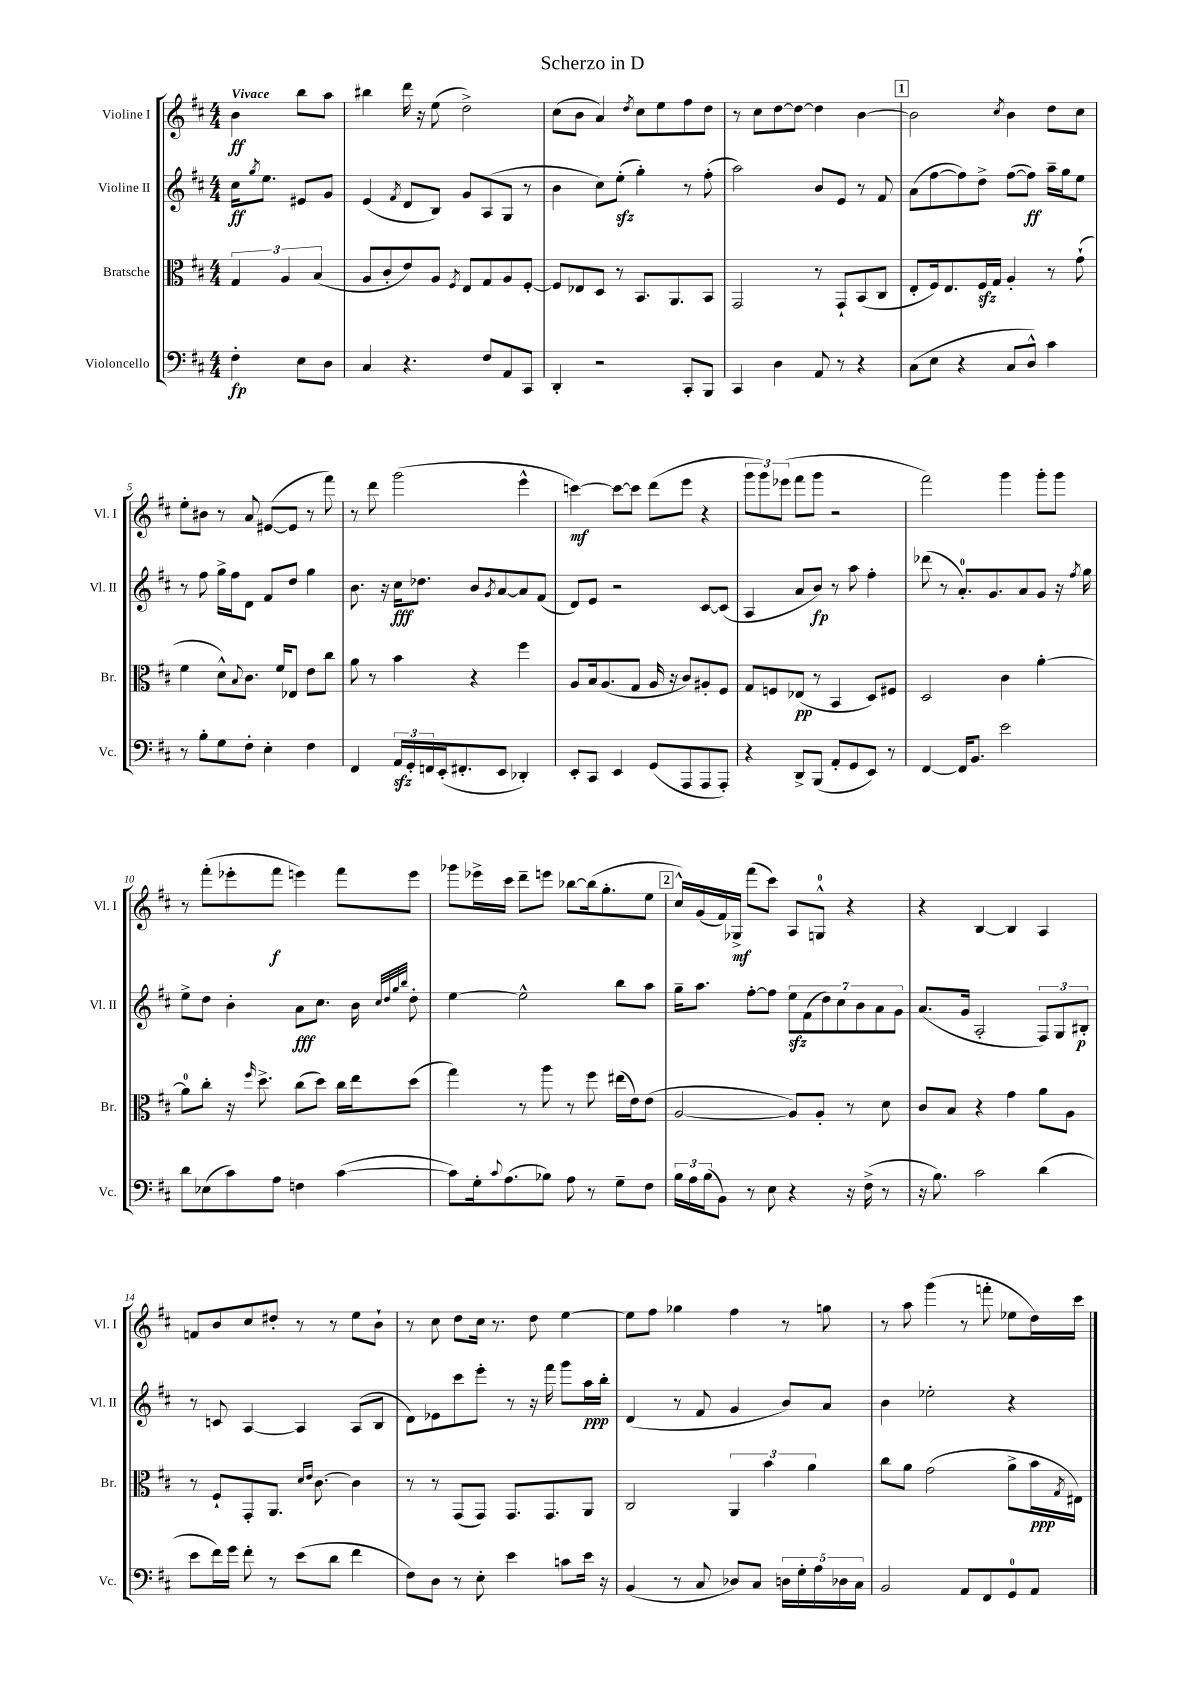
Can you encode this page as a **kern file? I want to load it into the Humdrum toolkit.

**kern	**dynam	**kern	**dynam	**kern	**dynam	**kern	**dynam
*part4	*part4	*part3	*part3	*part2	*part2	*part1	*part1
*staff4	*staff4	*staff3	*staff3	*staff2	*staff2	*staff1	*staff1
*I"Violoncello	*	*I"Bratsche	*	*I"Violine II	*	*I"Violine I	*
*I'Vc.	*	*I'Br.	*	*I'Vl. II	*	*I'Vl. I	*
*clefF4	*	*clefC3	*	*clefG2	*	*clefG2	*
*k[f#c#]	*	*k[f#c#]	*	*k[f#c#]	*	*k[f#c#]	*
*M4/4	*	*M4/4	*	*M4/4	*	*M4/4	*
=	=	=	=	=	=	=	=
!	!	!	!	!	!	!LO:TX:a:B:t=Vivace	!
4F#'\	fp	6G/	.	16cc#\KL	ff	4b\	ff
.	.	.	.	8qgg/	.	.	.
.	.	.	.	8.ee\J	.	.	.
.	.	6A/	.	.	.	.	.
8E\L	.	.	.	8e#X/L	.	8bb\L	.
.	.	(6B/	.	.	.	.	.
8D\J	.	.	.	8g/J	.	8aa\J	.
=1	=1	=1	=1	=1	=1	=1	=1
4C#/	.	8A/L	.	(4e/	.	4bb#X\	.
.	.	8c#'/	.	.	.	.	.
.	.	.	.	8qf#/	.	.	.
4.r	.	8e/)	.	8d/L	.	16ddd\	.
.	.	.	.	.	.	16r	.
.	.	8A/J	.	8B/J)	.	(8ee\	.
.	.	8qF#/	.	.	.	.	.
.	.	8E/L	.	8g/L	.	2dd^\)	.
8F#/L	.	8G/	.	(8A/	.	.	.
8AA/	.	8A/	.	8G/J	.	.	.
8CC#/J	.	[8F#'/J	.	8r	.	.	.
=2	=2	=2	=2	=2	=2	=2	=2
4DD'/	.	8F#/L]	.	4b\	.	(8cc#\L	.
.	.	8E-X/	.	.	.	8b\J	.
2r	.	8D/J	.	8cc#\L)	.	4a/)	.
.	.	8r	.	(8eezz'\J	.	.	.
.	.	.	.	.	.	8qdd/	.
.	.	8.BB/L	.	4gg'\)	.	8cc#\L	.
.	.	.	.	.	.	8ee\	.
.	.	8.AA/	.	.	.	.	.
8CC#'/L	.	.	.	8r	.	8ff#\	.
8BBB/J	.	8BB/J	.	(8ff#'\	.	8dd\J	.
=3	=3	=3	=3	=3	=3	=3	=3
4CC#/	.	2GG/	.	2aa\)	.	8r	.
.	.	.	.	.	.	8cc#\L	.
4D\	.	.	.	.	.	[8dd\	.
.	.	.	.	.	.	8dd\J_	.
8AA/	.	8r	.	8b/L	.	4dd\]	.
8r	.	8GG`/L	.	8e/J	.	.	.
4r	.	(8BB/	.	8r	.	[4b\	.
.	.	8C#/J	.	8f#/	.	.	.
!!LO:REH:place=s1:t=1
=4	=4	=4	=4	=4	=4	=4	=4
(8C#\L	.	8E'/L	.	(8a\L	.	2b\]	.
8E\J	.	16F#/k)	.	[8ff#\	.	.	.
.	.	8.E/	.	.	.	.	.
4r	.	.	.	8ff#\])	.	.	.
.	.	16F#zz/L	.	8dd^\J	.	.	.
.	.	16G/JJ	.	.	.	.	.
.	.	.	.	.	.	8qcc#/	.
8C#/L	.	4A'/	.	([8ff#\L	.	4b\	.
8D^^/J)	.	.	.	8ff#\J])	ff	.	.
4c#\	.	8r	.	16aa~\LL	.	8dd\L	.
.	.	.	.	16gg\J	.	.	.
.	.	(8g`\	.	8ee\J	.	8cc#\J	.
!!LO:LB:g=z
=5	=5	=5	=5	=5	=5	=5	=5
8r	.	4f#\	.	8r	.	8ee'\L	.
8B'\L	.	.	.	8ff#\	.	8b#X\J	.
8G\	.	8d^^\L)	.	16gg^\LL	.	8r	.
.	.	.	.	16ff#\J	.	.	.
.	.	8qqB/	.	.	.	.	.
8F#'\J	.	8.c#\J	.	8d\J	.	8a/	.
4E'\	.	.	.	8f#/L	.	([8e#X/L	.
.	.	16f#/KL	.	.	.	.	.
.	.	8E-X/J	.	8dd/J	.	8e#/J]	.
4F#\	.	8e\L	.	4gg\	.	8r	.
.	.	8cc#\J	.	.	.	8fff#\)	.
=6	=6	=6	=6	=6	=6	=6	=6
4FF#/	.	8a\	.	8.b\	.	8r	.
.	.	8r	.	.	.	8ddd\	.
.	.	.	.	16r	.	.	.
24AAzz/LL	.	4b\	.	16cc#\KL	fff	(2ggg\	.
24GG'/	.	.	.	.	.	.	.
.	.	.	.	8.dd-X\J	.	.	.
24FFn/	.	.	.	.	.	.	.
(16EE'/J	.	.	.	.	.	.	.
8.FF#X'/	.	.	.	.	.	.	.
.	.	4r	.	8b/L	.	.	.
.	.	.	.	8qg/	.	.	.
8EE/J	.	.	.	[8a/	.	.	.
4DD-X'/)	.	4ff#\	.	8a/]	.	4eee^^\	.
.	.	.	.	(8f#/J	.	.	.
=7	=7	=7	=7	=7	=7	=7	=7
8EE'/L	.	8A/L	.	8d/L)	.	[4cccn\)	mf
8CC#/J	.	16B/k	.	8e/J	.	.	.
.	.	(8.A/	.	.	.	.	.
4EE/	.	.	.	2r	.	8ccc\L_	.
.	.	8G/J	.	.	.	8ccc\J]	.
(8GG/L	.	16A/	.	.	.	(8ddd\L	.
.	.	16r	.	.	.	.	.
8AAA/	.	8c#/L)	.	.	.	8eee\J	.
8AAA/	.	8A#X'/	.	[8c#/L	.	4r	.
8AAA'/J)	.	8F#/J	.	(8c#/J]	.	.	.
=8	=8	=8	=8	=8	=8	=8	=8
4r	.	8G/L	.	4A/	.	12ggg\L	.
.	.	.	.	.	.	12ggg\)	.
.	.	8Fn/	.	.	.	.	.
.	.	.	.	.	.	(12eee-X\J	.
8DD^/L	.	(8E-X/J	pp	8a/L	.	8fff#\L	.
(8BBB/J	.	8r	.	8b/J)	fp	8ggg\J	.
8AA'/L	.	4BB/	.	8r	.	2r	.
8GG/	.	.	.	8aa\	.	.	.
8EE/J)	.	8D/L)	.	4ff#'\	.	.	.
8r	.	8F#X/J	.	.	.	.	.
=9	=9	=9	=9	=9	=9	=9	=9
[4FF#/	.	2D/	.	(8ddd-X\	.	2fff#\)	.
.	.	.	.	8r	.	.	.
16FF#/KL]	.	.	.	8.a'/L)	.	.	.
8.BB/J	.	.	.	.	.	.	.
.	.	.	.	8.g/	.	.	.
2e\	.	4c#\	.	.	.	4ggg\	.
.	.	.	.	8a/	.	.	.
.	.	[4a'\	.	8g/J	.	8ggg'\L	.
.	.	.	.	16r	.	8ggg\J	.
.	.	.	.	8qff#/	.	.	.
.	.	.	.	16gg\	.	.	.
!!LO:LB:g=z
=10	=10	=10	=10	=10	=10	=10	=10
8d\L	.	8a\L]	.	8ee^\L	.	8r	.
(8E-X\	.	8cc#'\J	.	8dd\J	.	(8fff#'\L	.
8c#\)	.	16r	.	4b'\	.	8eee-X'\	.
.	.	16qqff#/	.	.	.	.	.
.	.	8.dd^\	.	.	.	.	.
8A\J	.	.	.	.	.	8fff#\J	f
4Fn\	.	(8cc#\L	.	8a\L	fff	4eeen\)	.
.	.	8dd\J)	.	8.cc#\J	.	.	.
([4c#\	.	16cc#\LL	.	.	.	8fff#\L	.
.	.	16ee\J	.	16b\	.	.	.
.	.	.	.	32qqcc#/LLL	.	.	.
.	.	.	.	32qqdd/	.	.	.
.	.	.	.	32qqgg/	.	.	.
.	.	.	.	32qqbb/JJJ	.	.	.
.	.	(8dd\J	.	8dd'\	.	8eee\J	.
=11	=11	=11	=11	=11	=11	=11	=11
8c#\L])	.	4gg\)	.	[4ee\	.	8ggg-X\L	.
16G'\k	.	.	.	.	.	16eee-X^\L	.
8qqc#/	.	.	.	.	.	.	.
(8.A\	.	.	.	.	.	16ccc#\JJ	.
.	.	8r	.	2ee^^\]	.	8ddd~\L	.
8B-X\J)	.	8aa\	.	.	.	8eeen\J	.
8A\	.	8r	.	.	.	[8bb-X\L	.
8r	.	8ff#\	.	.	.	(16bb-\k]	.
.	.	.	.	.	.	8.gg'\	.
8G~\L	.	(16ee#X\LL	.	8bb\L	.	.	.
.	.	16e\J)	.	.	.	.	.
8F#\J	.	(8e\J	.	8aa\J	.	8ee\J	.
!!LO:REH:place=s1:t=2
=12	=12	=12	=12	=12	=12	=12	=12
24B\LL	.	[2A/	.	16gg~\KL	.	16cc#^^/LL)	.
24A\	.	.	.	.	.	.	.
.	.	.	.	8.aa\J	.	(16g/	.
(24B\J	.	.	.	.	.	.	.
8BB\J)	.	.	.	.	.	16f#/)	.
.	.	.	.	.	.	16G-X^/JJ	mf
8r	.	.	.	[8ff#'\L	.	(8fff#\L	.
8E\	.	.	.	8ff#\J]	.	8ccc#\J)	.
4r	.	8A/L])	.	14eezz\L	.	8A/L	.
.	.	.	.	(14f#\	.	.	.
.	.	8A'/J	.	.	.	8Gn^^/J	.
.	.	.	.	14dd\)	.	.	.
.	.	.	.	14cc#\	.	.	.
16r	.	8r	.	.	.	4r	.
.	.	.	.	14b\	.	.	.
(16F#^\	.	.	.	.	.	.	.
.	.	.	.	14a\	.	.	.
8r	.	8d\	.	.	.	.	.
.	.	.	.	14g\J	.	.	.
=13	=13	=13	=13	=13	=13	=13	=13
16r	.	8c#/L	.	(8.a/L	.	4r	.
8.B\)	.	.	.	.	.	.	.
.	.	8B/J	.	.	.	.	.
.	.	.	.	16g/Jk	.	.	.
2c#\	.	4r	.	2A'/	.	[4B/	.
.	.	4g\	.	.	.	4B/]	.
(4d\	.	8a\L	.	12F#/L)	.	4A/	.
.	.	.	.	12G/	.	.	.
.	.	8A\J	.	.	.	.	.
.	.	.	.	12B#X'/J	p	.	.
!!LO:LB:g=z
=14	=14	=14	=14	=14	=14	=14	=14
8e\L	.	8r	.	8r	.	8fn/L	.
16f#\L)	.	8F#`/L	.	8cn/	.	8b/	.
16g\JJ	.	.	.	.	.	.	.
8f#'\	.	8GG'/	.	[4A/	.	8cc#/	.
8r	.	8.AA/J	.	.	.	8dd#X'/J	.
(8e\L	.	.	.	4A/]	.	8r	.
.	.	16qqd/LL	.	.	.	.	.
.	.	16qqe/JJ	.	.	.	.	.
.	.	[8.c#\	.	.	.	.	.
8d\J	.	.	.	.	.	8r	.
4f#\	.	4c#\]	.	(8A/L	.	8ee\L	.
.	.	.	.	8B/J	.	8b`\J	.
=15	=15	=15	=15	=15	=15	=15	=15
8F#\L)	.	8r	.	8d\L)	.	8r	.
8D\J	.	8r	.	8e-X\	.	8cc#\	.
8r	.	(8GG/L	.	8ccc#\	.	8dd\L	.
8E'\	.	8GG/J)	.	8eee'\J	.	16cc#\Jk	.
.	.	.	.	.	.	8.r	.
4e\	.	8.GG/L	.	8r	.	.	.
.	.	.	.	16r	.	8dd\	.
.	.	8.GG/	.	16fff#\	.	.	.
8cn\L	.	.	.	8ggg\L	.	[4ee\	.
16e\Jk	.	8AA/J	.	16aa\L	ppp	.	.
16r	.	.	.	16bb'\JJ	.	.	.
=16	=16	=16	=16	=16	=16	=16	=16
(4BB/	.	2C#/	.	(4d/	.	8ee\L]	.
.	.	.	.	.	.	8ff#\J	.
8r	.	.	.	8r	.	4gg-X\	.
8C#/	.	.	.	8f#/	.	.	.
8D-X/L)	.	6AA/	.	4g/	.	4ff#\	.
8C#/J	.	.	.	.	.	.	.
.	.	6b\	.	.	.	.	.
20Dn\LL	.	.	.	8b/L)	.	8r	.
20G'\	.	.	.	.	.	.	.
.	.	6a\	.	.	.	.	.
20A\	.	.	.	.	.	.	.
.	.	.	.	8a/J	.	8ggn\	.
20D-X\	.	.	.	.	.	.	.
20C#\JJ	.	.	.	.	.	.	.
=17	=17	=17	=17	=17	=17	=17	=17
2BB/	.	8cc#\L	.	4b\	.	8r	.
.	.	8a\J	.	.	.	8aa\	.
.	.	(2g\	.	2ee-X'\	.	(4ggg\	.
8AA/L	.	.	.	.	.	8r	.
8FF#/	.	.	.	.	.	8fffn'\	.
8GG/	.	8a^\L	.	4r	.	8ee-X\L	.
8AA/J	.	16b\L	ppp	.	.	16dd\L)	.
.	.	8qG/	.	.	.	.	.
.	.	16E#X\JJ)	.	.	.	16ccc#\JJ	.
==	==	==	==	==	==	==	==
*-	*-	*-	*-	*-	*-	*-	*-
